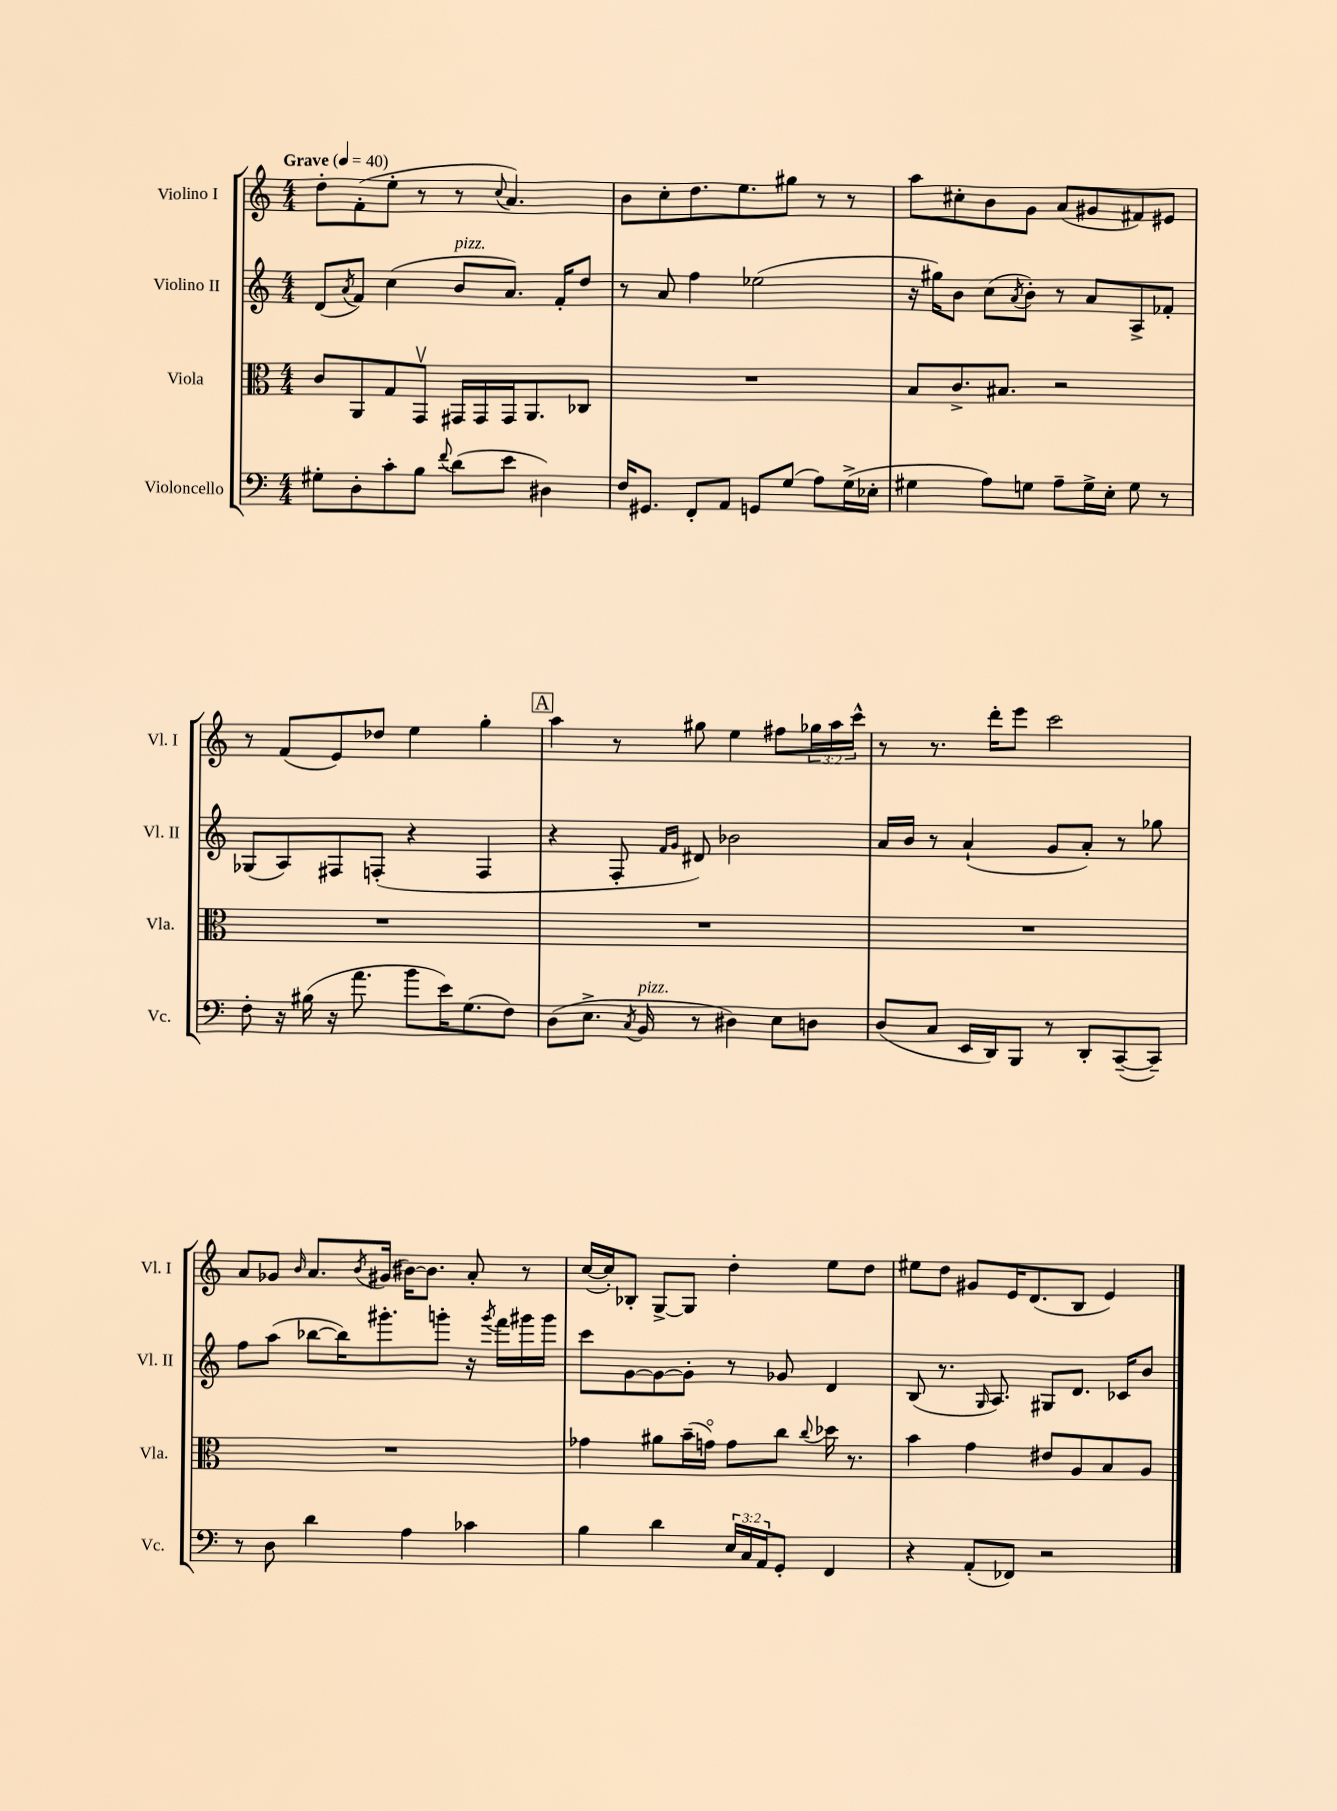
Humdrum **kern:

**kern	**kern	**kern	**kern
*staff4	*staff3	*staff2	*staff1
*clefF4	*clefC3	*clefG2	*clefG2
*k[]	*k[]	*k[]	*k[]
*M4/4	*M4/4	*M4/4	*M4/4
*MM40	*MM40	*MM40	*MM40
8G#'	8c	(8d	8dd'
.	.	8qa	.
8D'	8AA	8f)	(8f'
8c'	8G	(4cc	8ee'
8B	8GGv	.	8r
8qqf	.	.	.
(8d	16GG#	8b	8r
.	16GG#	.	.
.	.	.	8qqcc
8e	16GG#	8.a)	4.a)
.	8.AA	.	.
4D#)	.	.	.
.	.	16f'	.
.	8C-	8dd	.
=	=	=	=
16F	1r	8r	8b
8.GG#	.	.	.
.	.	8a	8cc'
8FF'	.	4ff	8.dd
8AA	.	.	.
.	.	.	8.ee
8GG	.	(2ee-	.
(8G	.	.	8gg#
8A)	.	.	8r
(16G^	.	.	8r
16E-'	.	.	.
=	=	=	=
4G#	8B	16r	8aa
.	.	16gg#)	.
.	8.c^	8b	8cc#'
8A)	.	(8cc	8b
.	8.B#	.	.
.	.	8qa	.
8G	.	8b')	8g
8A~	2r	8r	(8a
16G^	.	8a	8g#
16E'	.	.	.
8G	.	8A^	8f#)
8r	.	8f-'	8e#
=	=	=	=
8F'	1r	(8G-	8r
16r	.	8A)	(8f
(16B#	.	.	.
16r	.	8F#	8e)
8.a	.	.	.
.	.	(8F'	8dd-
8b	.	4r	4ee
16e)	.	.	.
(8.G	.	.	.
.	.	4F	4gg'
8F)	.	.	.
=	=	=	=
(8D	1r	4r	4aa
8.E^	.	.	.
.	.	8F'	8r
8qC	.	.	.
16BB	.	.	.
.	.	16qqf	.
.	.	16qqg	.
8r	.	8d#)	8gg#
4D#)	.	2b-	4ee
8E	.	.	8ff#
8D	.	.	24gg-
.	.	.	24aa
.	.	.	24ccc^^
=	=	=	=
(8D	1r	16a	8r
.	.	16b	.
8C	.	8r	8.r
16EE	.	(4a`	.
16DD)	.	.	16ddd'
8BBB	.	.	8eee
8r	.	8g	2ccc
8DD'	.	8a')	.
([8CC~	.	8r	.
8CC~])	.	8gg-	.
=	=	=	=
8r	1r	8ff	8a
8D	.	(8aa	8g-
.	.	.	16qqb
4d	.	[8bb-	8.a
.	.	16bb-])	.
.	.	.	8qb
.	.	8.ggg#'	(16g#
4A	.	.	[16b#)
.	.	.	8.b#]
.	.	8ggg'	.
4c-	.	16r	8a'
.	.	8qggg	.
.	.	16fff	.
.	.	16ggg#	8r
.	.	16ggg#	.
=	=	=	=
4B	4g-	8ccc	([16cc
.	.	.	16cc'])
.	.	[8g	8B-'
4d	8a#	8g_	[8G^
.	(16b~	8g']	8G]
.	16go)	.	.
24E	8g	8r	4dd'
24C	.	.	.
24AA	.	.	.
8GG'	8cc	8g-	.
.	8qqcc	.	.
4FF	16dd-	4d	8ee
.	8.r	.	.
.	.	.	8dd
=	=	=	=
4r	4b	(8B	8ee#
.	.	8.r	8dd
(8AA'	4g	.	8g#
.	.	16qqG	.
.	.	8.A)	.
8FF-)	.	.	16e
.	.	.	(8.d
2r	8e#	8G#	.
.	8A	8.d	8B
.	8B	.	4e)
.	.	16c-	.
.	8A	8b	.
==	==	==	==
*-	*-	*-	*-
